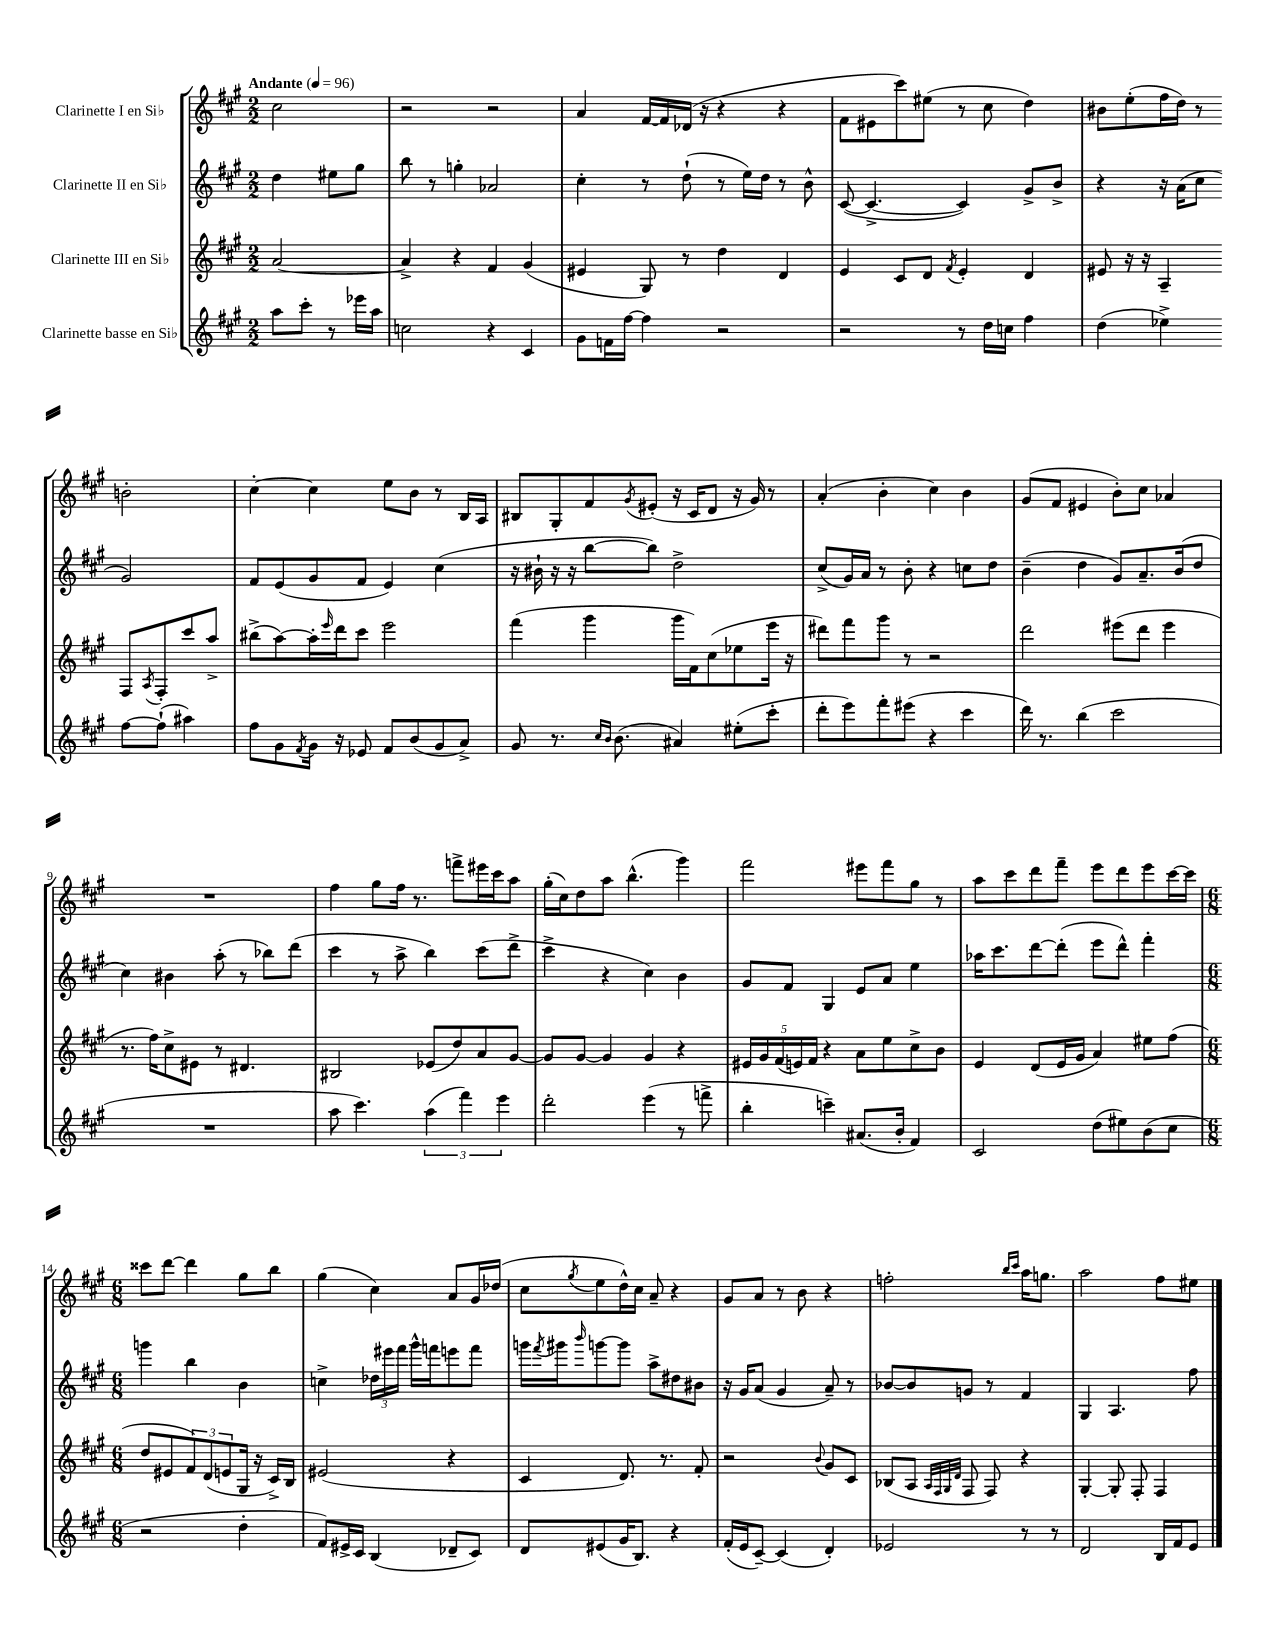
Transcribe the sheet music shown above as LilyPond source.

<<
\new StaffGroup <<
\new Staff = "s0" \with { instrumentName = "Clarinette I en Sib" } {
    \clef treble \key a \major \numericTimeSignature \time 2/2 \partial 2 \tempo "Andante" 4 = 96
    cis''2 |
    r2 r2 |
    a'4 fis'16~ fis'16 des'16( r16 r4 r4 |
    fis'8 eis'8 cis'''8) eis''8( r8 cis''8 d''4) |
    bis'8 e''8-.( fis''16 d''16) r8 b'2-. |
    cis''4~-. cis''4 e''8 b'8 r8 b16 a16 |
    bis8 gis8-. fis'8 \acciaccatura { gis'8 } eis'8-.( r16 cis'16 d'8 r16 gis'16) r8 |
    a'4-.( b'4-. cis''4) b'4 |
    gis'8( fis'8 eis'4 b'8-.) cis''8 aes'4 |
    R1 |
    fis''4 gis''8 fis''16 r8. f'''8-> eis'''16 cis'''16 a''8 |
    gis''16-.( cis''16) d''8 a''8 b''4.-^( gis'''4) |
    fis'''2 eis'''8 fis'''8 gis''8 r8 |
    a''8 cis'''8 d'''8 fis'''8-- e'''8 d'''8 e'''8 cis'''16~ cis'''16 |
    \numericTimeSignature \time 6/8 cisis'''8 d'''8~ d'''4 gis''8 b''8 |
    gis''4( cis''4) a'8 gis'16 des''16( |
    cis''8 \acciaccatura { gis''8 } e''8 d''16-^) cis''16 a'8-- r4 |
    gis'8 a'8 r8 b'8 r4 |
    f''2-. \grace { b''16 cis'''16 } a''16 g''8. |
    a''2 fis''8 eis''8 \bar "|." |
}
\new Staff = "s1" \with { instrumentName = "Clarinette II en Sib" } {
    \clef treble \key a \major \numericTimeSignature \time 2/2 \partial 2
    d''4 eis''8 gis''8 |
    b''8 r8 g''4-. aes'2 |
    cis''4-. r8 d''8-!( r8 e''16) d''16 r8 b'8-^ |
    cis'8~( cis'4.~-> cis'4) gis'8-> b'8-> |
    r4 r16 a'16( cis''8 gis'2) |
    fis'8 e'8( gis'8 fis'8 e'4) cis''4( |
    r16 bis'16-! r16 r16 b''8~ b''8) d''2-> |
    cis''8->( gis'16) a'16 r8 b'8-. r4 c''8 d''8 |
    b'4--( d''4 gis'8) a'8.-- b'16( d''8 |
    cis''4) bis'4 a''8-.( r8 bes''8) d'''8( |
    cis'''4 r8 a''8-> b''4) cis'''8( d'''8-> |
    cis'''4-> r4 cis''4) b'4 |
    gis'8 fis'8 gis4 e'8 a'8 e''4 |
    aes''16 cis'''8. d'''8~ d'''8-.( e'''8 d'''8-^) fis'''4-. |
    \numericTimeSignature \time 6/8 g'''4 b''4 b'4 |
    c''4-> \tuplet 3/2 { des''16 eis'''16 fis'''16 } gis'''16-^ f'''16 e'''8 f'''8 |
    g'''16 \acciaccatura { fis'''8 } gis'''16 \grace { b'''16 } g'''8~ g'''8 a''8-> dis''8 bis'8 |
    r16 gis'16 a'8( gis'4 a'8--) r8 |
    bes'8~ bes'8 g'8 r8 fis'4 |
    gis4 a4. fis''8 \bar "|." |
}
\new Staff = "s2" \with { instrumentName = "Clarinette III en Sib" } {
    \clef treble \key a \major \numericTimeSignature \time 2/2 \partial 2
    a'2~ |
    a'4-> r4 fis'4 gis'4( |
    eis'4 gis8) r8 d''4 d'4 |
    e'4 cis'8 d'8 \acciaccatura { fis'8 } e'4-. d'4 |
    eis'8 r16 r16 a4-- fis8 \acciaccatura { a8 } fis8-. cis'''8 a''8-> |
    bis''8->( a''8~) a''16-. \grace { e'''16 } d'''16 cis'''8 e'''2 |
    fis'''4( gis'''4 gis'''16 fis'16) cis''8( ees''8 e'''16 r16 |
    dis'''8) fis'''8 gis'''8 r8 r2 |
    d'''2 eis'''8( d'''8 eis'''4 |
    r8. fis''16) cis''8-> eis'8 r8 dis'4. |
    bis2 ees'8( d''8) a'8 gis'8~ |
    gis'8 gis'8~ gis'4 gis'4 r4 |
    \tuplet 5/4 { eis'16 gis'16 fis'16( e'16) fis'16 } r4 a'8 e''8 cis''8-> b'8 |
    e'4 d'8( e'16 gis'16 a'4) eis''8 fis''8( |
    \numericTimeSignature \time 6/8 d''8 eis'8 \tuplet 3/2 { fis'8) d'8( e'8 } gis16 r16 cis'16->) b16 |
    eis'2( r4 |
    cis'4 d'8.) r8. fis'8-. |
    r2 \appoggiatura { b'8 } gis'8 cis'8 |
    bes8( a8 \grace { a32 fis32 gis32 d'32 } fis8 fis8) r4 |
    gis4~-. gis8-. fis8-. fis4 \bar "|." |
}
\new Staff = "s3" \with { instrumentName = "Clarinette basse en Sib" } {
    \clef treble \key a \major \numericTimeSignature \time 2/2 \partial 2
    a''8 cis'''8-. r8 ees'''16 a''16 |
    c''2 r4 cis'4 |
    gis'8 f'16 fis''16~ fis''4 r2 |
    r2 r8 d''16 c''16 fis''4 |
    d''4( ees''4->) fis''8~ fis''8-!( ais''4) |
    fis''8 gis'8 \acciaccatura { fis'8 } gis'16 r16 ees'8 fis'8 b'8( gis'8 a'8->) |
    gis'8 r8. \grace { cis''16 b'16 } b'8.( ais'4) eis''8-.( cis'''8-. |
    d'''8-. e'''8) fis'''8-. eis'''8( r4 cis'''4 |
    d'''16) r8. b''4( cis'''2 |
    R1 |
    a''8 cis'''4.) \tuplet 3/2 { a''4( fis'''4) e'''4 } |
    d'''2-. e'''4( r8 f'''8-> |
    b''4-. c'''4--) ais'8.( b'16-. fis'4) |
    cis'2 d''8( eis''8) b'8( cis''8 |
    \numericTimeSignature \time 6/8 r2 d''4-. |
    fis'8) eis'16-> cis'16 b4( des'8-- cis'8) |
    d'8 eis'8( gis'16 b8.) r4 |
    fis'16-.( e'16 cis'8~--) cis'4( d'4-.) |
    ees'2 r8 r8 |
    d'2 b16 fis'16 e'8 \bar "|." |
}
>>
>>
